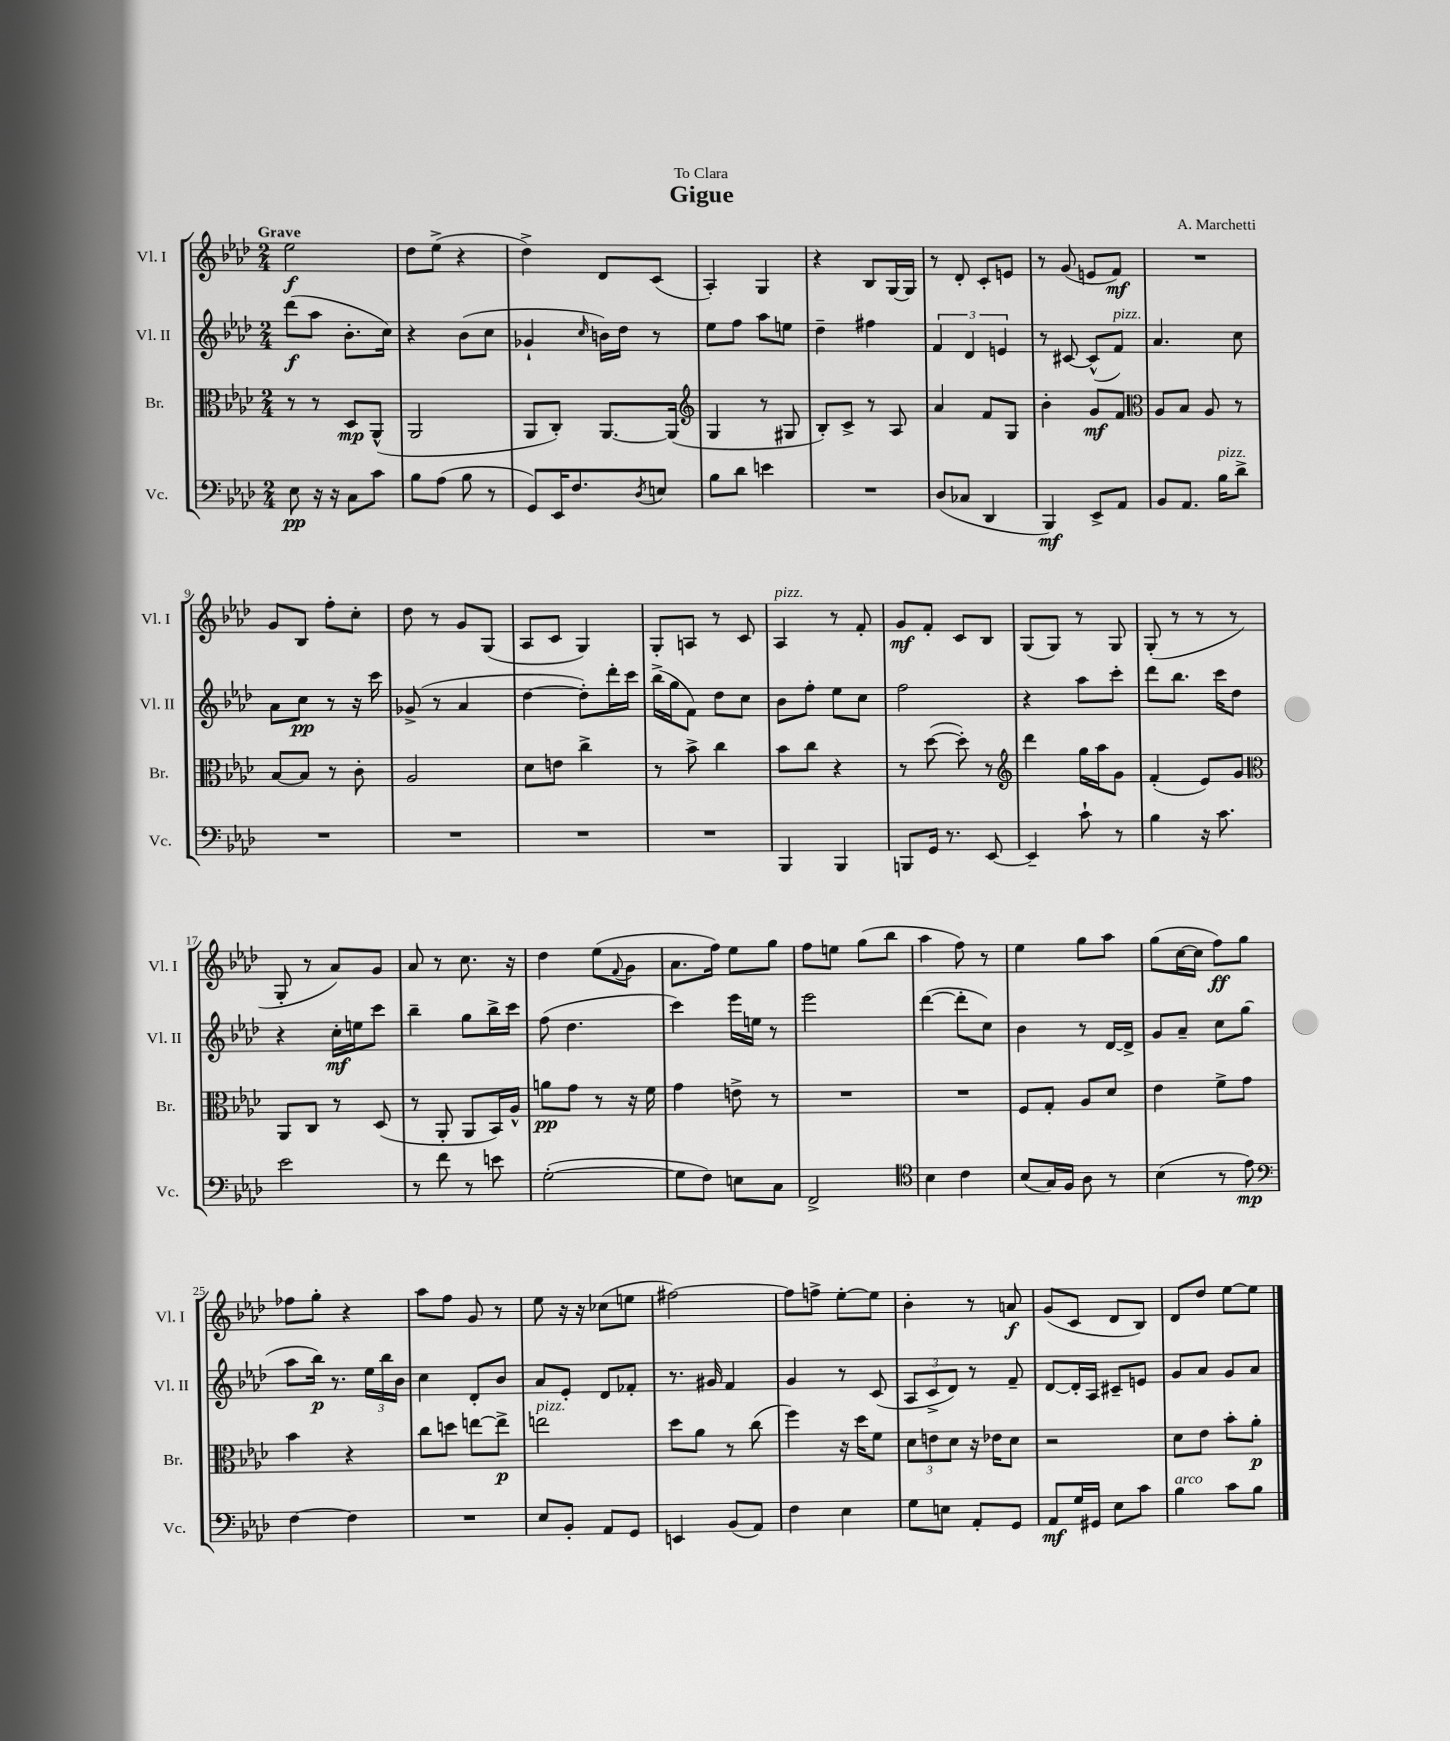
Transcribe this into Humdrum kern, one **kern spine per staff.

**kern	**kern	**kern	**kern
*staff4	*staff3	*staff2	*staff1
*clefF4	*clefC3	*clefG2	*clefG2
*k[b-e-a-d-]	*k[b-e-a-d-]	*k[b-e-a-d-]	*k[b-e-a-d-]
*M2/4	*M2/4	*M2/4	*M2/4
8E-	8r	(8ddd-	2ee-
16r	8r	8aa-	.
16r	.	.	.
8C	8D-	8.b-'	.
8c	(8AA-^^	.	.
.	.	16cc)	.
=	=	=	=
8B-	2AA-	4r	8dd-
(8A-	.	.	(8ee-^
8B-	.	(8b-	4r
8r	.	8cc	.
=	=	=	=
8GG)	8AA-	4g-`	4dd-^)
16EE-	8C')	.	.
8.F	.	.	.
.	.	16qqcc	.
.	[8.AA-	16b)	8d-
.	.	16dd-	.
8qD-	.	.	.
8E	.	8r	(8c
.	(16AA-]	.	.
=	=	=	=
*	*clefG2	*	*
8B-	4G	8ee-	4A-')
8d-	.	8ff	.
4e	8r	8aa-	4G
.	8G#	8ee	.
=	=	=	=
2r	8B-')	4dd-~	4r
.	8c^	.	.
.	8r	4ff#	8B-
.	8A-	.	[16G
.	.	.	16G]
=	=	=	=
(8D-	4a-	6f	8r
8C-	.	.	8d-'
.	.	6d-	.
4DD-	8f	.	8c'
.	.	6e	.
.	8G	.	8e
=	=	=	=
4BBB-)	4b-'	8r	8r
.	.	[8c#	(8g
8EE-^	8g	(8c#^^]	8e
8AA-	8f	8f)	8f)
=	=	=	=
*	*clefC3	*	*
8BB-	8A-	4.a-	2r
8.AA-	8B-	.	.
.	8A-	.	.
16B-	.	.	.
8d-^	8r	8cc	.
=	=	=	=
2r	[8B-	8a-	8g
.	8B-]	8cc	8B-
.	8r	8r	8ff'
.	8c'	16r	8cc'
.	.	16ccc	.
=	=	=	=
2r	2A-	(8g-^	8dd-
.	.	8r	8r
.	.	4a-	8g
.	.	.	(8G
=	=	=	=
2r	8d-	[4dd-	8A-
.	8e	.	8c
.	4cc^	8dd-'])	4G)
.	.	16ddd-'	.
.	.	16ccc	.
=	=	=	=
2r	8r	(16bb-^	8G'
.	.	16gg	.
.	8b-^	8f)	8A
.	4cc	8dd-	8r
.	.	8cc	8c
=	=	=	=
4BBB-	8b-	8b-	4A-
.	8cc	8ff'	.
4BBB-	4r	8ee-	8r
.	.	8cc	8f'
=	=	=	=
8BBB	8r	2ff	8g
16GG	([8dd-	.	8f'
8.r	.	.	.
.	8dd-'])	.	8c
[8EE-	8r	.	8B-
=	=	=	=
*	*clefG2	*	*
4EE-~]	4ddd-	4r	(8G
.	.	.	8G)
8c`	16gg	8aa-	8r
.	16aa-	.	.
8r	8g	8ccc'	8G
=	=	=	=
4B-	(4f'	8ddd-	(8G'
.	.	8.bb-	8r
16r	8e-)	.	8r
8.c	.	16ccc	.
.	8g	8dd-	8r
=	=	=	=
*	*clefC3	*	*
2e-	8AA-	4r	8G'
.	8C	.	8r
.	8r	16cc'	8a-)
.	.	16ee	.
.	(8D-	8ccc	8g
=	=	=	=
8r	8r	4bb-~	8a-
8f	8AA-'	.	8r
8r	8AA-	8gg	8.cc
8e	16BB-)	16bb-^	.
.	16A-^^	16ccc	16r
=	=	=	=
([2G'	8a	(8ff	4dd-
.	8g	4.dd-	.
.	8r	.	(8ee-
.	.	.	8qqf
.	16r	.	8g
.	16f	.	.
=	=	=	=
8G]	4g	4ccc)	8.a-
8F)	.	.	.
.	.	.	16ff)
8E	8e^	16eee-	8ee-
.	.	16ee	.
8C	8r	8r	8gg
=	=	=	=
2FF^	2r	2eee-	8ff
.	.	.	8ee
.	.	.	(8gg
.	.	.	8bb-
=	=	=	=
*clefC4	*	*	*
4B-	2r	([4ddd-	4aa-
4c	.	8ddd-']	8ff)
.	.	8cc)	8r
=	=	=	=
(8B-	8F	4b-	4ee-
16G)	8G'	.	.
16F	.	.	.
8A-	8A-	8r	8gg
8r	8d-	[16d-	8aa-
.	.	16d-^]	.
=	=	=	=
(4B-	4e-	8g	(8gg
.	.	8a-~	[16cc
.	.	.	16cc]
8r	8f^	8cc	8ff)
8e-)	8g	(8gg	8gg
=	=	=	=
*clefF4	*	*	*
[4F	4b-	8aa-	8ff-
.	.	16bb-)	8gg'
.	.	8.r	.
4F]	4r	.	4r
.	.	24ee-	.
.	.	24bb-	.
.	.	24b-	.
=	=	=	=
2r	8cc	4cc	8aa-
.	8dd	.	8ff
.	[8ee	8d-'	8g
.	8ee^]	8b-	8r
=	=	=	=
8E-	2ee	8a-	8ee-
8BB-'	.	8e-'	16r
.	.	.	16r
8AA-	.	8d-	(8cc-
8GG	.	8f-'	8ee
=	=	=	=
4EE	8dd-	8.r	[2ff#)
.	8a-	.	.
.	.	16g#	.
(8BB-	8r	4f	.
8AA-)	(8cc	.	.
=	=	=	=
4F	4ff)	4g	8ff#]
.	.	.	8ff^
4E-	16r	8r	[8ee-'
.	16dd-	.	.
.	8f	(8c	8ee-]
=	=	=	=
8G	12d-	12A-	4b-'
.	12e	12c^	.
8E	.	.	.
.	12d-	12d-)	.
8AA-'	16r	8r	8r
.	16e-	.	.
8GG	8d-	8f~	8a
=	=	=	=
8AA-	2r	[8d-	(8g
16G	.	16d-']	8c
16GG#	.	16A-	.
8E-	.	8c#~	8d-
8c	.	8e	8B-)
=	=	=	=
4B-	8d-	8g	8d-
.	8e-	8a-	8dd-
8c	8b-'	8g	[8ee-
8B-	8a-'	8a-	8ee-]
==	==	==	==
*-	*-	*-	*-
